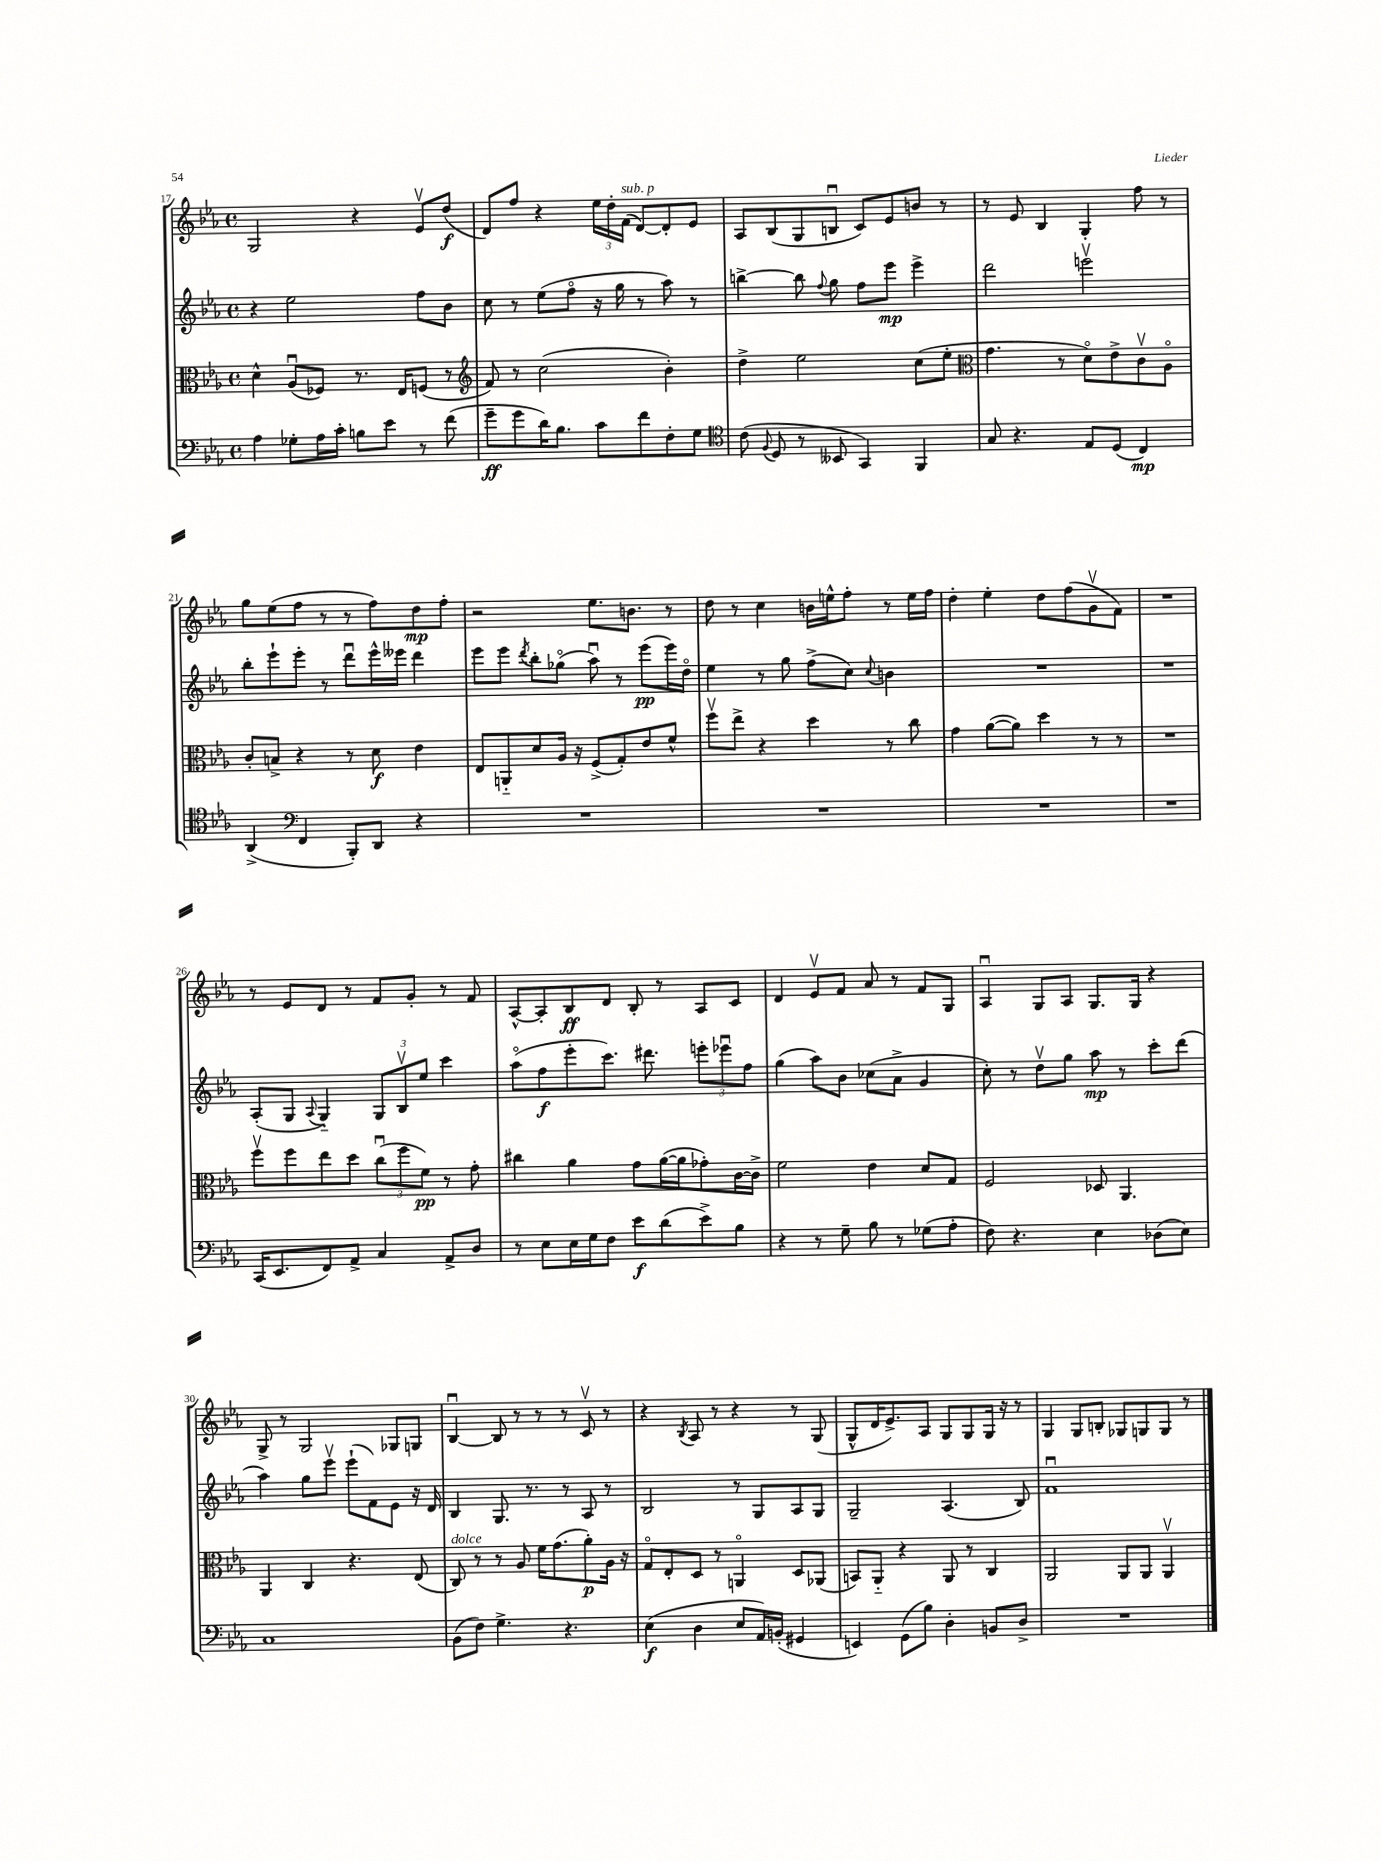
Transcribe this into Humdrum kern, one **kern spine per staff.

**kern	**kern	**kern	**kern
*staff4	*staff3	*staff2	*staff1
*clefF4	*clefC3	*clefG2	*clefG2
*k[b-e-a-]	*k[b-e-a-]	*k[b-e-a-]	*k[b-e-a-]
*M4/4	*M4/4	*M4/4	*M4/4
*met(c)	*met(c)	*met(c)	*met(c)
4A-\	4d^^\	4r	2G/
8G-'\L	(8A-u/L	2ee-\	.
16A-\L	8F-/J)	.	.
16c'\JJ	.	.	.
8B\L	8.r	.	4r
8e-\J	.	.	.
.	16E-/LK	.	.
8r	(8F/J	8ff\L	8e-v/L
(8f\	8r	8b-\J	(8dd/J
=	=	=	=
*	*clefG2	*	*
8g~\L	8f/)	8cc\	8d/L)
8g\	8r	8r	8ff/J
16d\K)	(2cc\	(8ee-\L	4r
8.B-\J	.	.	.
.	.	8ffo\J	.
8c\L	.	16r	24ee-\LL
.	.	.	24dd'\
.	.	16gg\	.
.	.	.	(24f\JJ
8f\	.	8r	[8d/L)
8F'\	4b-'\)	8aa-\)	8d'/]
8G\J	.	8r	8e-/J
=	=	=	=
*clefC4	*	*	*
(8c\	4dd^\	[4bb^\	8A-/L
8qqF/	.	.	.
8D/	.	.	(8B-/
8r	2ee-\	8bb\]	8G/
.	.	8qqff/	.
8BB--/	.	8gg\	8Bu/J
4GG/)	.	8ff\L	8c/L)
.	.	8eee-\J	8e-/
4FF/	(8cc\L	4eee-^\	8b/J
.	8ee-'\J	.	8r
=	=	=	=
*	*clefC3	*	*
8G/	4.g\	2ddd\	8r
4.r	.	.	8e-/
.	.	.	4B-/
.	8r	.	.
8E-/L	8do\L)	2eeev\	4G'/
(8D/J	8e-^\	.	.
4C/)	8cv\	.	8ff\
.	8A-o\J	.	8r
=	=	=	=
(4AA-^/	8c'/L	8bb-'\L	8gg\L
.	8B^/J	8eee-`\	(8ee-\
*clefF4	*	*	*
4FF/	4r	8eee-'\J	8ff\J
.	.	8r	8r
8BBB-'/L)	8r	8dddu\L	8r
8DD/J	8d\	16eee-^^\L	8ff\L)
.	.	16eee--\JJ	.
4r	4e-\	4ddd\	8dd\
.	.	.	8ff'\J
=	=	=	=
1r	8E-/L	8eee-\L	2r
.	8AA'~/	8eee-\J	.
.	.	8qddd/	.
.	8d/	8bb-'\L	.
.	16A-/Jk	(8gg-o\J	.
.	16r	.	.
.	(8F^/L	8aa-u\)	8.ee-\L
.	8G'/)	8r	.
.	.	.	8.b\J
.	8e-/	(8eee-\L	.
.	8f^^/J	16eee-\L)	8r
.	.	16ddo\JJ	.
=	=	=	=
1r	8ffv\L	4ee-\	8dd\
.	8ee-^\J	.	8r
.	4r	8r	4cc\
.	.	8gg\	.
.	4dd\	(8ff^\L	16b\LL
.	.	.	16ee^^\J
.	.	8cc\J)	8ff'\J
.	.	8qqcc/	.
.	8r	4b\	8r
.	8cc\	.	16ee\LL
.	.	.	16ff\JJ
=	=	=	=
1r	4g\	1r	4dd'\
.	([8a-\L	.	4ee-'\
.	8a-\]J)	.	.
.	4dd\	.	8dd\L
.	.	.	(8ff\
.	8r	.	8gv\
.	8r	.	8f\J)
=	=	=	=
1r	1r	1r	1r
=	=	=	=
(16CC/LK	8ffv\L	(8A-'/L	8r
8.EE-/	.	.	.
.	8ff\	8G/J	8e-/L
.	.	8qqA-/	.
8FF/)	8ee-\	4G'~/)	8d/J
8AA-^/J	8dd\J	.	8r
4C/	(12ccu\L	12G/L	8f/L
.	12ff\	12B-v/	.
.	.	.	8g'/J
.	12f\J)	12ee-/J	.
8AA-^/L	8r	4ccc\	8r
8D/J	8g'\	.	8f/
=	=	=	=
8r	4cc#\	(8aa-o\L	[8A-^^/L
8E-\L	.	8ff\	8A-'/]
16E-\L	4a-\	8eee-'\	8B-/
16G\J	.	.	.
8F\J	.	8.ccc\J)	8d/J
8e-\L	8g\L	.	8B-'/
.	.	8.ddd#\	.
(8d\	([16a-\L	.	8r
.	16a-\]J	.	.
8e-^\)	8g-'\)	12eee'\L	8A-/L
.	.	12eee-u\	.
8B-\J	[16c\L	.	8c/J
.	.	12ff\J	.
.	16c^\]JJ	.	.
=	=	=	=
4r	2f\	(4gg\	4d/
8r	.	8aa-\L)	8e-v/L
8G~\	.	8b-\J	8f/J
8B-\	4e-\	(8cc-\L	8a-/
8r	.	8a-^\J	8r
(8G-\L	8d/L	4g/	8f/L
8A-'\J	8G/J	.	8G/J
=	=	=	=
8F\)	2F/	8cc'\)	4A-u/
4.r	.	8r	.
.	.	8ddv\L	8G/L
.	.	8gg\J	8A-/J
4E-\	8D-/	8aa-\	8.G/L
.	4.AA-/	8r	.
.	.	.	16G/Jk
(8D-\L	.	8ccc'\L	4r
8E-\J)	.	(8ddd\J	.
=	=	=	=
1C	4AA-/	4aa-\)	8G^/
.	.	.	8r
.	4C/	8gg\L	2G/
.	.	8eee-v\J	.
.	4.r	(8eee-`\L	.
.	.	8f\)	.
.	.	8e-\J	8G-/L
.	(8E-/	16r	8G/J
.	.	16d/	.
=	=	=	=
(8BB-\L	8C/)	4B-/	[4B-u/
8F\J)	8r	.	.
4.G^\	8r	8.G/	8B-/]
.	8A-/	.	8r
.	.	8.r	.
.	16f\LK	.	8r
.	(8.g\	.	.
4.r	.	8r	8r
.	8a-'\)	8A-/	8cv/
.	16A-\Jk	8r	8r
.	16r	.	.
=	=	=	=
(4E-\	8Go/L	2B-/	4r
.	8E-'/	.	.
.	.	.	8qB-/
4D\	8D/J	.	8A-/
.	8r	.	8r
8E-/L	4AAo/	8r	4r
16AA-/L)	.	8G/L	.
(16BB'/JJ	.	.	.
4GG#/	8D/L	8A-/	8r
.	(8AA-/J	8G/J	(8G/
=	=	=	=
4EE/)	8BB/L)	2G~/	8G^^/L
.	8AA-'~/J	.	16d/K
.	.	.	8.e-^/)
(8GG\L	4r	.	.
8B-\J)	.	.	8A-/J
4D'\	8AA-/	(4.A-/	8G/L
.	8r	.	8G/
8BB/L	4C/	.	16G/Jk
.	.	.	16r
8D^/J	.	8B-/)	8r
=	=	=	=
1r	2AA-/	1fu	4G/
.	.	.	8G/L
.	.	.	8B'/J
.	8AA-/L	.	8G-/L
.	8AA-/J	.	8G/
.	4AA-v/	.	8G/J
.	.	.	8r
==	==	==	==
*-	*-	*-	*-
